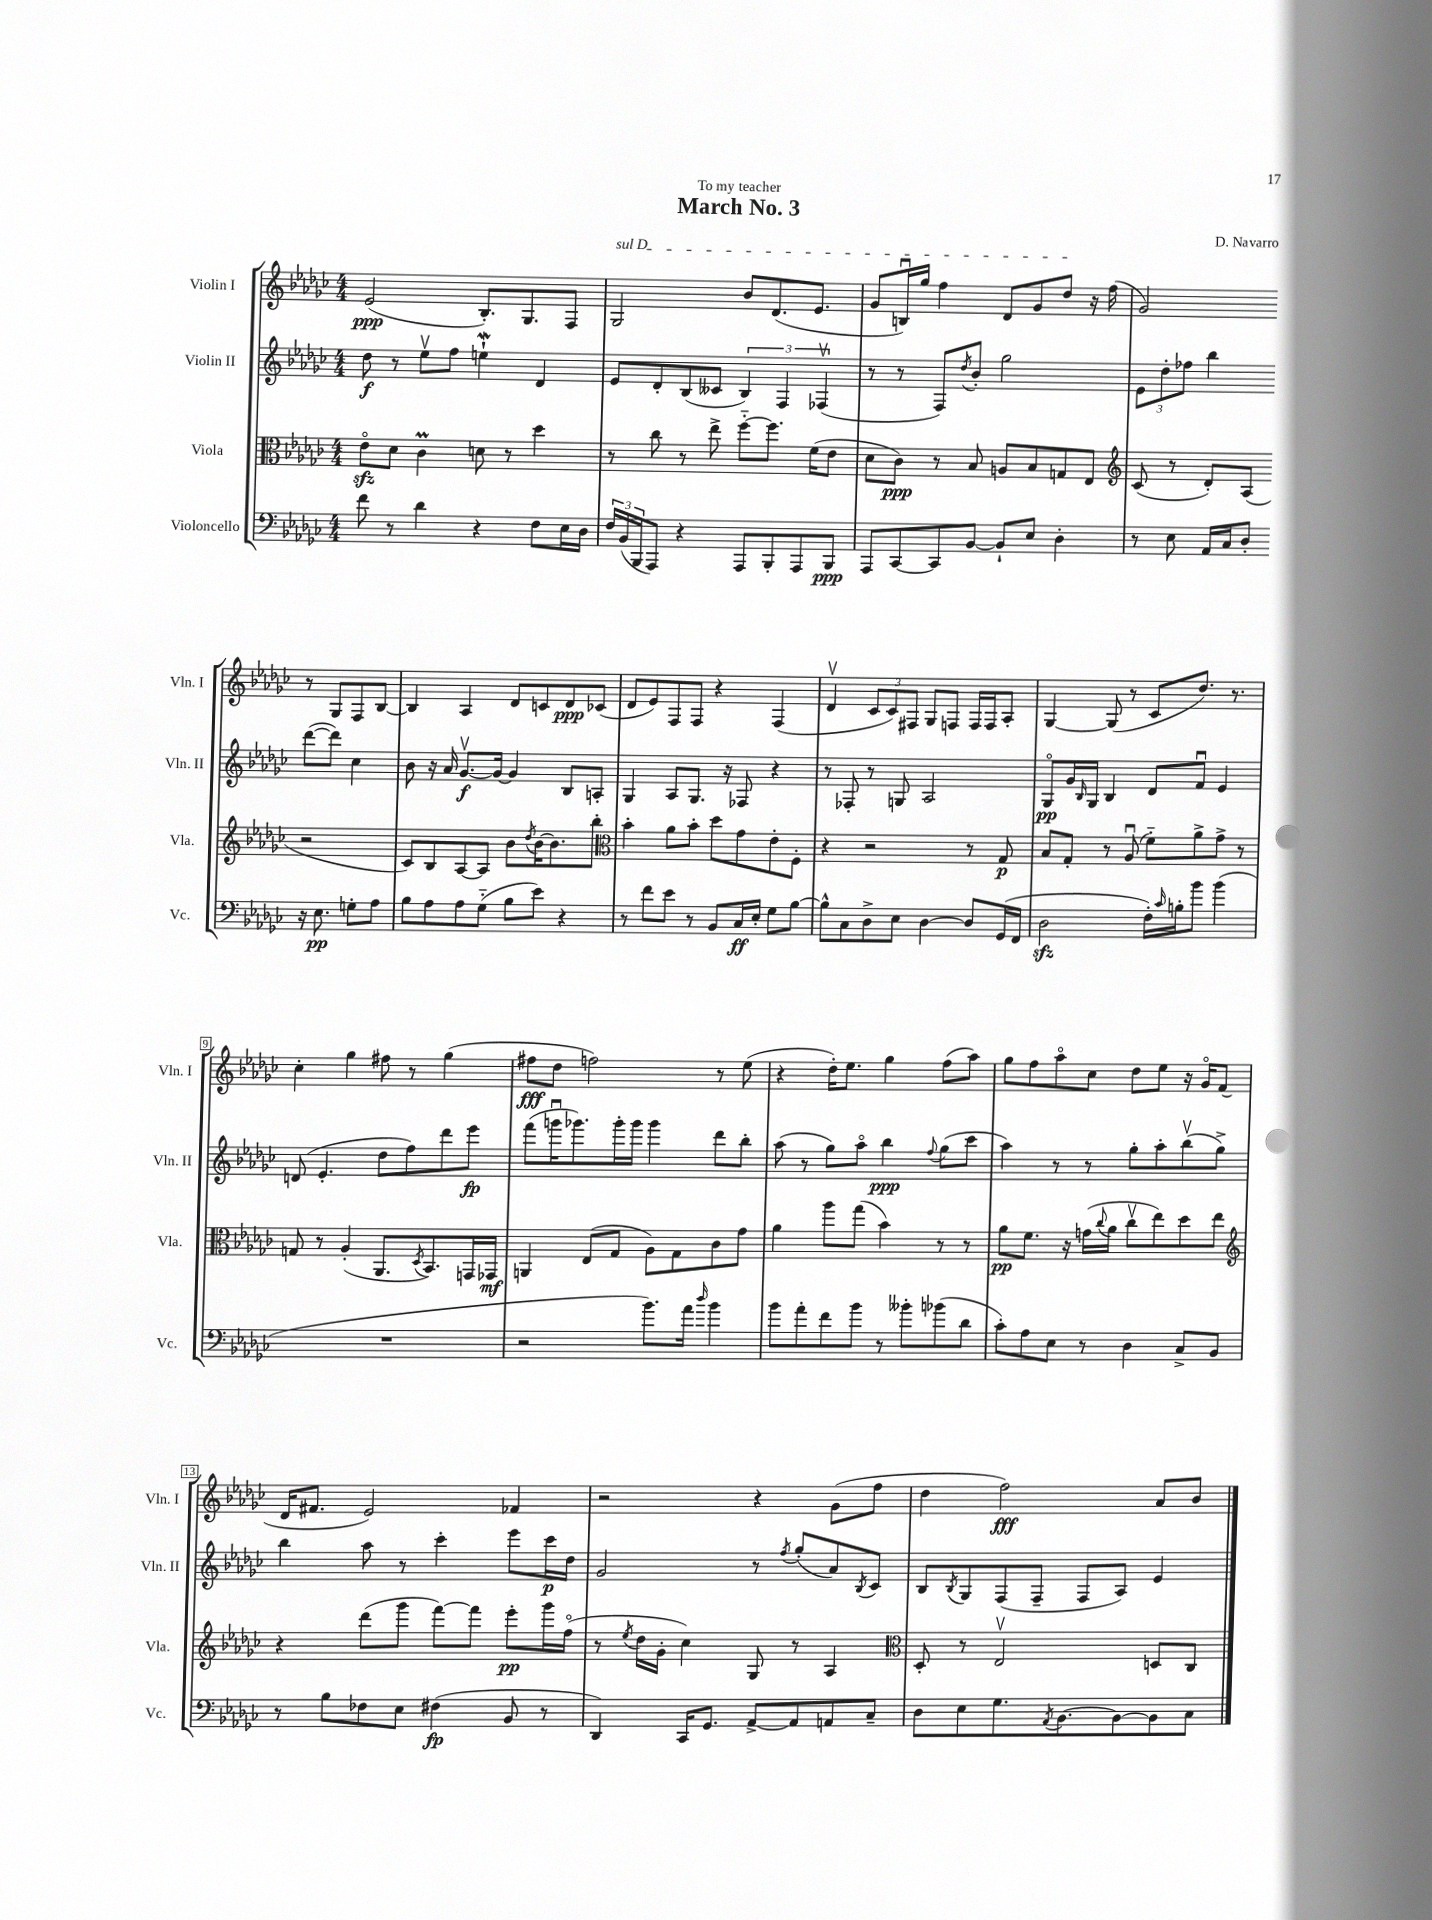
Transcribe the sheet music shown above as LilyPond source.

\header { title = "March No. 3" composer = "D. Navarro" dedication = "To my teacher" }
<<
\new StaffGroup <<
\new Staff = "s0" \with { instrumentName = "Violin I" shortInstrumentName = "Vln. I" } {
    \clef treble \key ges \major \numericTimeSignature \time 4/4
    ees'2\ppp( bes8.-.) ges8. f8 |
    \once \override TextSpanner.bound-details.left.text = \markup { \italic "sul D" } ges2\startTextSpan bes'8 des'8.( ees'8. |
    ges'8 b16\downbow) ges''16 f''4 des'8 ges'8 des''8\stopTextSpan r16 f''16( |
    ges'2) r8 ges8 f8 bes8~ |
    bes4 aes4 des'8 c'8 des'8\ppp ces'8( |
    des'8 ees'8) f8 f8 r4 f4( |
    des'4\upbow \tuplet 3/2 { ces'8 ces'8) fis8 } ges8 f8 f16 f16 aes8-. |
    ges4~ ges8( r8 ces'8 des''8.) r8. |
    ces''4-. ges''4 fis''8 r8 ges''4( |
    fis''8\fff des''8 f''2) r8 ees''8( |
    r4 des''16-.) ees''8. ges''4 f''8( aes''8) |
    ges''8 f''8 aes''8\flageolet ces''8 des''8 ees''8 r16 ges'16\flageolet f'8( |
    des'16 fis'8. ees'2) fes'4 |
    r2 r4 ges'8( f''8 |
    des''4 f''2\fff) aes'8 bes'8 \bar "|." |
}
\new Staff = "s1" \with { instrumentName = "Violin II" shortInstrumentName = "Vln. II" } {
    \clef treble \key ges \major \numericTimeSignature \time 4/4
    des''8\f r8 ees''8\upbow f''8 e''4-!\mordent des'4 |
    ees'8 des'8-. bes8( ceses'8 \tuplet 3/2 { bes4) f4 fes4\upbow( } |
    r8 r8 f8) \acciaccatura { des''8 } bes'8-. ges''2 |
    \tuplet 3/2 { ees'8 des''8-. fes''8 } bes''4 des'''8~( des'''8) ces''4 |
    bes'8 r16 aes'16 ges'8.~\upbow\f ges'16~ ges'4 bes8 a8-. |
    ges4 aes8 ges8. r16 fes8 r4 |
    r8 fes8-. r8 g8 aes2 |
    ges8\flageolet\pp ges'16 \grace { bes16 } ges16 bes4 des'8 f'8\downbow ees'4 |
    d'8( ees'4.-. des''8 f''8) des'''8 ees'''8\fp |
    f'''8( g'''16\downbow ges'''8.) ges'''16-. ges'''16 ges'''4 des'''8 bes''8-. |
    aes''8( r8 ges''8) aes''8\flageolet bes''4\ppp \appoggiatura { f''8 } ges''8( ces'''8 |
    aes''4) r8 r8 ges''8-. aes''8-. bes''8\upbow( ges''8->) |
    bes''4 aes''8 r8 ces'''4-. ees'''8 ces'''16\p des''16 |
    ges'2 r8 \acciaccatura { f''8 } ges''8-.( aes'8) \acciaccatura { bes8 } ces'8 |
    bes8 \acciaccatura { bes8 } ges8 f8( f8-- f8 aes8) ees'4 \bar "|." |
}
\new Staff = "s2" \with { instrumentName = "Viola" shortInstrumentName = "Vla." } {
    \clef alto \key ges \major \numericTimeSignature \time 4/4
    ees'8\flageolet\sfz des'8 ces'4\prall d'8 r8 des''4 |
    r8 ces''8 r8 ees''8-> f''8~-_ f''8. f'16( ees'8 |
    des'8 ces'8\ppp) r8 bes8 a8 bes8 g8 ees8 |
    \clef treble ces'8( r8 des'8-.) aes8( r2 |
    ces'8) bes8 aes8~ aes8 bes'8 \acciaccatura { des''8 } bes'16~ bes'8. bes''8-. |
    \clef alto bes'4-. aes'8 bes'8-. des''8 ges'8 ees'8-. f8-. |
    r4 r2 r8 ges8\p |
    bes8 ges8-. r8 aes8\downbow( f'8-_) aes'8-> ges'8-> r8 |
    g8 r8 aes4-.( aes,8. \acciaccatura { des8 } bes,8.) g,16 ges,16\mf |
    a,4 ees8( ges8 aes8) ges8 ces'8 ges'8 |
    aes'4 aes''8 ges''8( bes'4) r8 r8 |
    aes'8\pp f'8. r16 g'16( \appoggiatura { ces''8 } aes'16 ces''8\upbow ees''8) des''8 ees''8 |
    \clef treble r4 des'''8( ges'''8 f'''8~) f'''8 ees'''8-.\pp ges'''16 f''16\flageolet( |
    r8 \acciaccatura { ees''8 } des''16 ges'16-. ces''4) ges8 r8 aes4 |
    \clef alto des8-. r8 ees2\upbow d8 ces8 \bar "|." |
}
\new Staff = "s3" \with { instrumentName = "Violoncello" shortInstrumentName = "Vc." } {
    \clef bass \key ges \major \numericTimeSignature \time 4/4
    f'8 r8 des'4 r4 f8 ees16 des16 |
    \tuplet 3/2 { f16 bes,16( bes,,16 } aes,,8) r4 aes,,8 bes,,8-. aes,,8 bes,,8\ppp |
    aes,,8 ces,8~ ces,8 bes,8~ bes,8-! ees8 des4-. |
    r8 ees8 aes,16 ces16 des8-. r16 ees8.\pp g8-. aes8 |
    bes8 aes8 aes8 ges8-_( bes8 ees'8) r4 |
    r8 f'8 ees'8 r8 bes,8 ces16\ff ees16-. ges8 bes8~ |
    bes8-^ ces8 des8-> ees8 des4~ des8 ges,16( f,16 |
    des2\sfz f16-.) \grace { ces'16 } b16-. bes'8 bes'4( |
    R1 |
    r2 bes'8.) aes'16 \grace { des''16 } bes'4 |
    bes'8 aes'8-. f'8 bes'8 r8 beses'8-. bes'8( des'8 |
    ces'8-.) aes8 ees8 r8 des4 ces8-> bes,8 |
    r8 bes8 fes8 ees8 fis4\fp( bes,8 r8 |
    des,4) ces,16 ges,8. aes,8~-> aes,8 a,8 ces8-- |
    des8 ees8 ges8. \acciaccatura { aes,8 } bes,8.~ bes,8~ bes,8 ces8 \bar "|." |
}
>>
>>
\layout { \context { \Score \override BarNumber.stencil = #(make-stencil-boxer 0.1 0.3 ly:text-interface::print) } }
